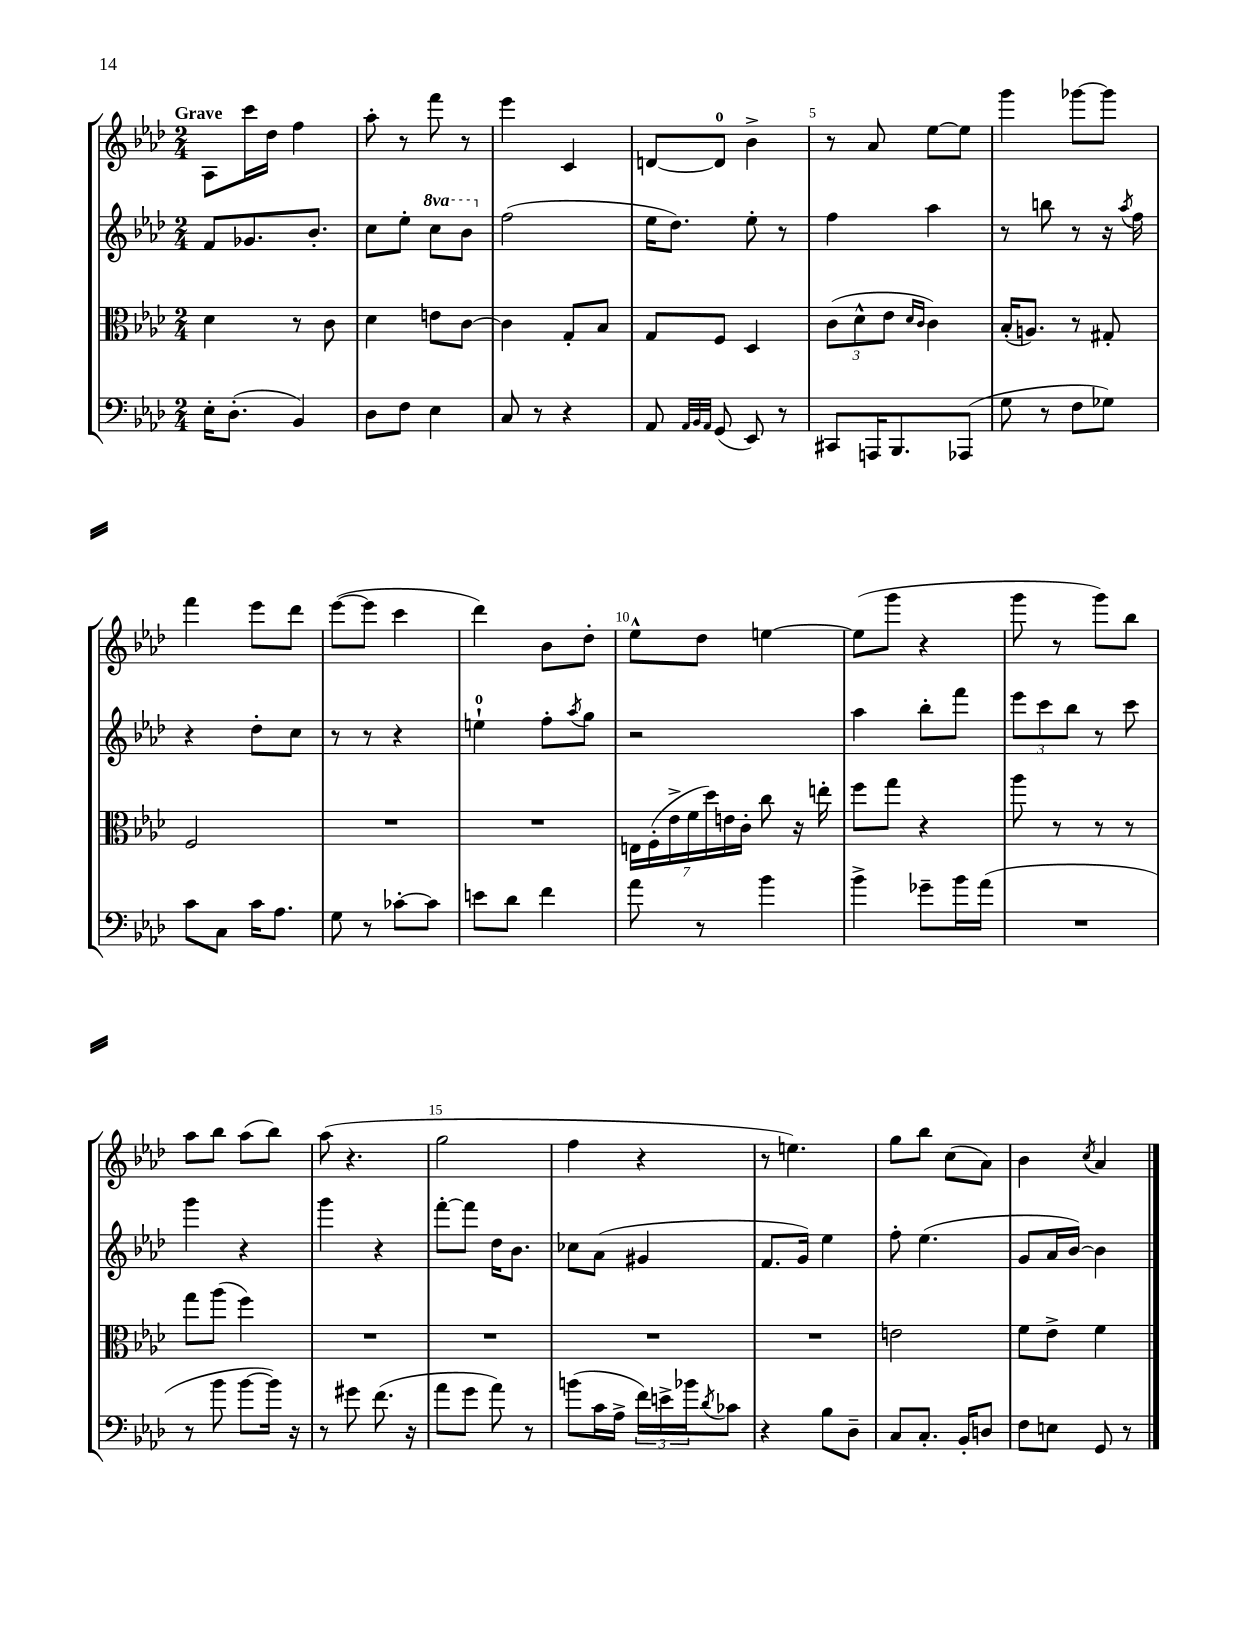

**kern	**kern	**kern	**kern
*staff4	*staff3	*staff2	*staff1
*clefF4	*clefC3	*clefG2	*clefG2
*k[b-e-a-d-]	*k[b-e-a-d-]	*k[b-e-a-d-]	*k[b-e-a-d-]
*M2/4	*M2/4	*M2/4	*M2/4
16E-'	4d-	8f	8A-
(8.D-'	.	.	.
.	.	8.g-	16ccc
.	.	.	16dd-
4BB-)	8r	.	4ff
.	.	8.b-'	.
.	8c	.	.
=	=	=	=
8D-	4d-	8cc	8aa-'
8F	.	8ee-'	8r
4E-	8e	8ccc	8fff
.	[8c	8bb-	8r
=	=	=	=
8C	4c]	(2ff	4eee-
8r	.	.	.
4r	8G'	.	4c
.	8B-	.	.
=	=	=	=
8AA-	8G	16ee-	[8d
.	.	8.dd-)	.
32qqAA-	.	.	.
32qqBB-	.	.	.
32qqAA-	.	.	.
(8GG	8F	.	8d]
8EE-)	4D-	8ee-'	4b-^
8r	.	8r	.
=	=	=	=
8CC#	(12c	4ff	8r
.	12d-^^	.	.
16AAA	.	.	8a-
.	12e-	.	.
8.BBB-	.	.	.
.	16qqd-	.	.
.	16qqc	.	.
.	4c)	4aa-	[8ee-
(8AAA-	.	.	8ee-]
=	=	=	=
8G	(16B-'	8r	4ggg
.	8.A)	.	.
8r	.	8bb	.
8F	8r	8r	[8ggg-
8G-)	8G#'	16r	8ggg-]
.	.	8qaa-	.
.	.	16ff	.
=	=	=	=
8c	2F	4r	4fff
8C	.	.	.
16c	.	8dd-'	8eee-
8.A-	.	.	.
.	.	8cc	8ddd-
=	=	=	=
8G	2r	8r	([8eee-
8r	.	8r	8eee-]
[8c-'	.	4r	4ccc
8c-]	.	.	.
=	=	=	=
8e	2r	4ee`	4ddd-)
8d-	.	.	.
4f	.	8ff'	8b-
.	.	8qaa-	.
.	.	8gg	8dd-'
=	=	=	=
8a-	28E	2r	8ee-^^
.	(28F'	.	.
.	28e-^	.	.
.	28f	.	.
8r	.	.	8dd-
.	28dd-)	.	.
.	28e	.	.
.	28c'	.	.
4b-	8cc	.	[4ee
.	16r	.	.
.	16ee'	.	.
=	=	=	=
4b-^	8ff	4aa-	(8ee]
.	8gg	.	8ggg
8g-~	4r	8bb-'	4r
16b-	.	8fff	.
(16a-	.	.	.
=	=	=	=
2r	8aa-	12eee-	8ggg
.	.	12ccc	.
.	8r	.	8r
.	.	12bb-	.
.	8r	8r	8ggg)
.	8r	8ccc	8bb-
=	=	=	=
8r	8gg	4ggg	8aa-
8b-	(8aa-	.	8bb-
[8b-	4ff)	4r	(8aa-
16b-])	.	.	8bb-)
16r	.	.	.
=	=	=	=
8r	2r	4ggg	(8aa-
8g#	.	.	4.r
(8.f	.	4r	.
16r	.	.	.
=	=	=	=
8a-	2r	[8fff'	2gg
8g	.	8fff]	.
8a-)	.	16dd-	.
.	.	8.b-	.
8r	.	.	.
=	=	=	=
(8b	2r	8cc-	4ff
16c	.	(8a-	.
16A-^	.	.	.
24f)	.	4g#	4r
24e^	.	.	.
24b-	.	.	.
8qd-	.	.	.
8c-	.	.	.
=	=	=	=
4r	2r	8.f	8r
.	.	.	4.ee)
.	.	16g)	.
8B-	.	4ee-	.
8D-~	.	.	.
=	=	=	=
8C	2e	8ff'	8gg
8.C'	.	(4.ee-	8bb-
.	.	.	(8cc
16BB-'	.	.	.
8D	.	.	8a-)
=	=	=	=
8F	8f	8g	4b-
8E	8e-^	16a-	.
.	.	[16b-)	.
.	.	.	8qcc
8GG	4f	4b-]	4a-
8r	.	.	.
==	==	==	==
*-	*-	*-	*-
